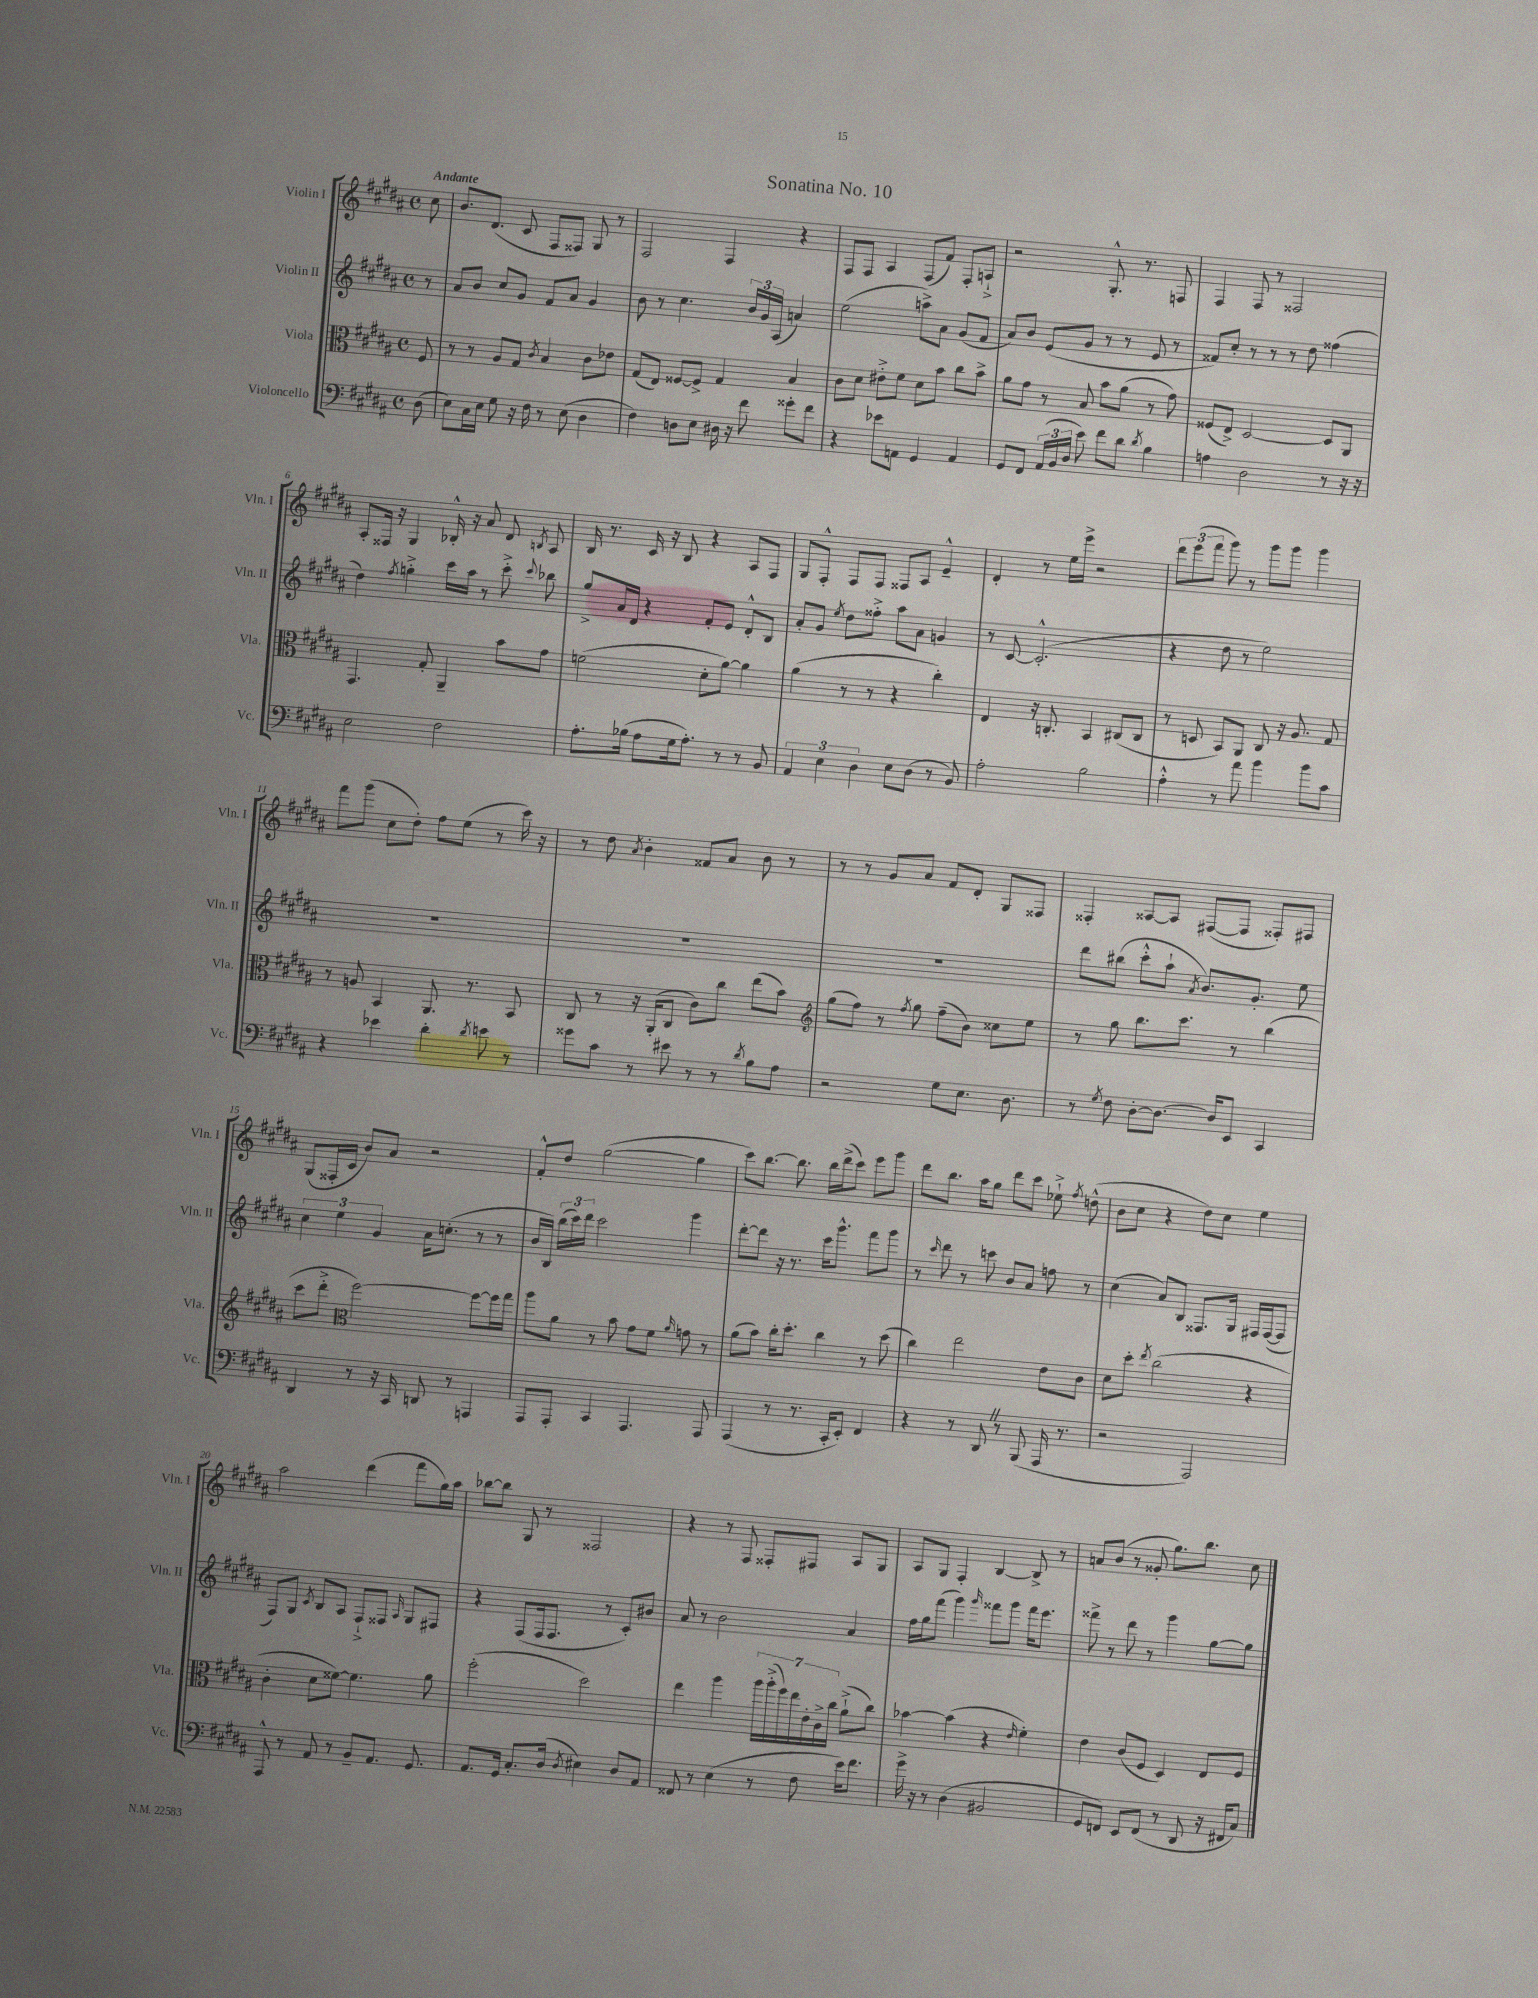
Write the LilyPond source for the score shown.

\header { title = "Sonatina No. 10" }
<<
\new StaffGroup <<
\new Staff = "s0" \with { instrumentName = "Violin I" shortInstrumentName = "Vln. I" } {
    \clef treble \key b \major \defaultTimeSignature \time 4/4 \partial 8 \tempo "Andante"
    \autoBeamOff cis''8 |
    b'8.[ dis'8.]( cis'8 fis8[ fisis8]) gis8 r8 |
    fis2 fis4 r4 |
    fis8[ fis8] ais4 fis8[( fis'8]) fis8[-. a8]-!-> |
    r2 gis8.-.-^ r8. f8 |
    fis4 fis8 r8 fisis2 |
    ais8[-. fisis16] r16 gis4 bes16-.-^ r16 ais'8 dis'8 \acciaccatura { b8 } ais8 |
    b16 r8. cis'16 r16 b8 r4 ais8[ fis8] |
    gis8[ fis8]-.-^ fis8[ fis8] fisis8[ ais8] e'4---^ |
    dis'4-. r8 e''16[ e'''16]-> r2 |
    \tuplet 3/2 { dis'''8[ e'''8( fis'''8] } gis'''8) r8 gis'''8[ gis'''8] gis'''4 |
    fis'''8[ gis'''8]( cis''8[ dis''8]-.) fis''8[ e''8]( r8 cis'''16) r16 |
    r8 dis''8 \acciaccatura { ais'8 } b'4-. fisis'8[ ais'8] b'8 r8 |
    r8 r8 gis'8[ ais'8] fis'8[ dis'8]-. gis8[ fisis8] |
    fisis4-. aisis8[~ aisis8] fis8[~( fis8] fisis8[-.) fis8] |
    gis8[( fisis16-. cis'16] b'8[) ais'8] r2 |
    fis'8[-.-^ dis''8] gis''2~( gis''4 |
    cis'''8[) b''8.]~ b''8. b''16[ dis'''16->( cis'''8]) e'''8[ gis'''8] |
    dis'''8[ b''8.] ais''16[ gis''8] dis'''8[ cis'''8] ees''8-!-> \acciaccatura { fis''8 } d''8-^( |
    b'8[ cis''8] r4 dis''8[) cis''8] e''4 |
    ais''2 dis'''4( fis'''8[ gis''16) ais''16] |
    bes''8[~ bes''8] gis8 r8 fisis2 |
    r4 r8 fis8 fisis8[-. fis8] ais8[ gis8] |
    ais8[ gis8] fis4-. b4~ b8-> r8 |
    a'8[ b'8]( r8 gisis'8-. gis''8.[) b''8.] cis''8 \bar "|." |
}
\new Staff = "s1" \with { instrumentName = "Violin II" shortInstrumentName = "Vln. II" } {
    \clef treble \key b \major \defaultTimeSignature \time 4/4 \partial 8
    \autoBeamOff r8 |
    ais'8[ b'8] cis''8[ gis'8] fis'8[ ais'8] gis'4 |
    b'8 r8 cis''4. \tuplet 3/2 { b'16[ gis'16 ais16]( } a'4) |
    e''2( a''8[->) ais'8] gis'8[( fis'8] |
    ais'8[) b'8] e'8[( gis'8] r8 r8 e'8 r8 |
    fisis'8[) cis''8]-. r8 r8 r8 dis''8 fisis''4( |
    dis''4) \acciaccatura { fis''8 } g''4-.-> cis'''16[ ais''16] r8 cis'''8-.-> \appoggiatura { cis'''8 } bes''8 |
    gis''8[-> ais'16 dis'16] r4 fis'8[-. e'8] dis'8[-.-^ b8] |
    ais'8[-. gis'8] \acciaccatura { e''8 } dis''8[ fisis''8]-.-> ais''8[ ais'8] g'4 |
    r8 cis'8~ cis'2.-.-^( |
    r4 dis''8 r8 e''2) |
    R1 |
    R1 |
    R1 |
    dis'''8[ bis''8]( cis'''8[-.-^ ais''8]-! \acciaccatura { ais'8 } b'8.[) gis'8.]-. e''8 |
    \tuplet 3/2 { cis''4 e''4 gis'4 } ais'16[ c''8.]-.( r8 r8 |
    b'16[ b16]) \tuplet 3/2 { b''16[( cis'''16) dis'''16] } cis'''2 gis'''4 |
    dis'''8[~-. dis'''8] r16 r8. cis'''16[ gis'''8.]-^ fis'''8[ gis'''8] |
    r8 \grace { cis'''16 } dis'''8 r8 c'''8 b'8[ ais'8] f''8 r8 |
    cis''4( ais'8[) b8] fisis8.[ gis16] fis16[ fis16~( fis8] |
    fis8[) gis8] \acciaccatura { cis'8 } b8[ ais8] fis8[-!-> fisis8] \grace { ais16 } gis8[ fis8] |
    r4 fis8[( fis16 fis8.] r8 cis'8[-.) bis'8] |
    ais'8 r8 b'2 ais'4 |
    fis''16[ gis''16 fis'''8]( gis'''4) \grace { gis'''16 } fisis'''8[ gis'''8] fisis'''16[ e'''8.] |
    fisis'''8-> r8 dis'''8 r8 gis'''4 gis''8[~ gis''8] \bar "|." |
}
\new Staff = "s2" \with { instrumentName = "Viola" shortInstrumentName = "Vla." } {
    \clef alto \key b \major \defaultTimeSignature \time 4/4 \partial 8
    \autoBeamOff fis8 |
    r8 r8 ais8[ gis8] \acciaccatura { cis'8 } b4 cis'8[ ees'8] |
    gis8[( e8]) fisis8[~ fisis8]-> gis4 b4 |
    cis'8[ dis'8] eis'8[-.-> fis'8] dis'8[ b'8] cis''8[ b'8]-> |
    ais'8[ gis'8] r8 b8 b'8[ ais'8]( r8 gis'8) |
    fisis8[( e8]->) dis2~ dis8[ ais,8] |
    gis,4. gis8-. ais,4-- b'8[ gis'8] |
    f'2( dis'8[-. ais'8]~) ais'4 |
    ais'4( r8 r8 r4 cis''4-.) |
    e4 r16 c8.-. b,4 cis8[( cis8] |
    r8 d8 b,8[) ais,8] cis8 r16 ais8. gis8 |
    r8 a8 b,4 ais,8. r8. b,8 |
    cis8 r8 r16 ais,16[-.( cis8] cis'8[) cis''8] e''8[( b'8]) |
    \clef treble gis''8[( fis''8]) r8 \acciaccatura { fis''8 } gis''8 fis''8[--( b'8]) cisis''8[ e''8] |
    r8 gis''8 b''8.[ cis'''8.] r8 b''4( |
    cis'''8[ dis'''8]-.-> \clef alto fis''2~) fis''8[~ fis''16 gis''16] |
    ais''8[ ais'8] r8 b'8 gis'8[ fis'8] \grace { ais'16 } g'8 r8 |
    ais'8[( b'8]) cis''16[-. dis''8.]-. cis''4 r8 dis''8( |
    cis''4) e''2 e'8[ cis'8] |
    dis'8[ dis''8]-. \acciaccatura { e''8 } cis''2( r4 |
    cis'4-. dis'8[ fisis'8]~) fisis'4. ais'8 |
    fis''2-.( dis''2) |
    e''4 ais''4 \tuplet 7/4 { ais''16[ ais''16-.->( fis''16) e''16 e'16-. cis'16-> cis''16] } ais'8[-!->( cis''8]) |
    bes'4~ bes'4( r4 \grace { e'16 } fis'4-.) |
    e'4 cis'8[( fis8] dis4) e8[ fis8] \bar "|." |
}
\new Staff = "s3" \with { instrumentName = "Violoncello" shortInstrumentName = "Vc." } {
    \clef bass \key b \major \defaultTimeSignature \time 4/4 \partial 8
    \autoBeamOff dis8( |
    e8[) cis16 e16] gis8 r16 fis16 r8 e8( dis4 |
    fis4) d8[ e8] dis16 r16 fis'8 gisis'8[-. fis'8] |
    r4 ees'8[ a,8] gis,4 a,4 |
    gis,8[ fis,8] \tuplet 3/2 { ais,16[( b,16 dis16] } e'8) fis'8[ dis'8] \acciaccatura { dis'8 } b4 |
    a4 dis2 r8 r16 r16 |
    e2 fis2 |
    ais8.[-. bes16]( ais8[ gis16 ais8.]-.) r8 r8 b,8 |
    \tuplet 3/2 { ais,4 e4 dis4 } e8[ dis8]( r8 b,8) |
    ais2-. b2 |
    ais4-.-^ r8 ais'8 b'4 b'8[ cis'8] |
    r4 ees'4 dis'4-. \acciaccatura { dis'8 } e'8 r8 |
    gisis'8[ cis'8] r8 eis'8 r8 r8 \acciaccatura { dis'8 } b8[ ais8] |
    r2 gis8[ e8.] dis8. |
    r8 \acciaccatura { gis8 } fis8 dis8[~-. dis8.]~ dis16[ e,8] cis,4 |
    dis,4 r8 r16 cis,16 d,8 r8 a,,4 |
    ais,,8[ ais,,8]-. cis,4 ais,,4. ais,,8 |
    ais,,4( r8 r8. cis,16[-. e,8]-.) fis,4 |
    r4 r8 dis,8 \once \override BreathingSign.text = \markup { \musicglyph "scripts.caesura.straight" } \breathe r8 b,,8( ais,,16 r8. |
    r2 ais,,2) |
    ais,,8-^ r8 ais,8 r8 b,8[-- ais,8.] gis,8. |
    ais,8.[ gis,16] cis8.[-. dis16]( \acciaccatura { dis8 } eis4) dis8[ ais,8] |
    fisis,8 r8 e4( r8 fis8 e'16[) fis'8.] |
    gis'16-> r16 r8 dis4( bis,2 |
    gis,8[ f,8]) e,8[ f,8]( r8 dis,8 r16 fis,16[ cis8]) \bar "|." |
}
>>
>>
